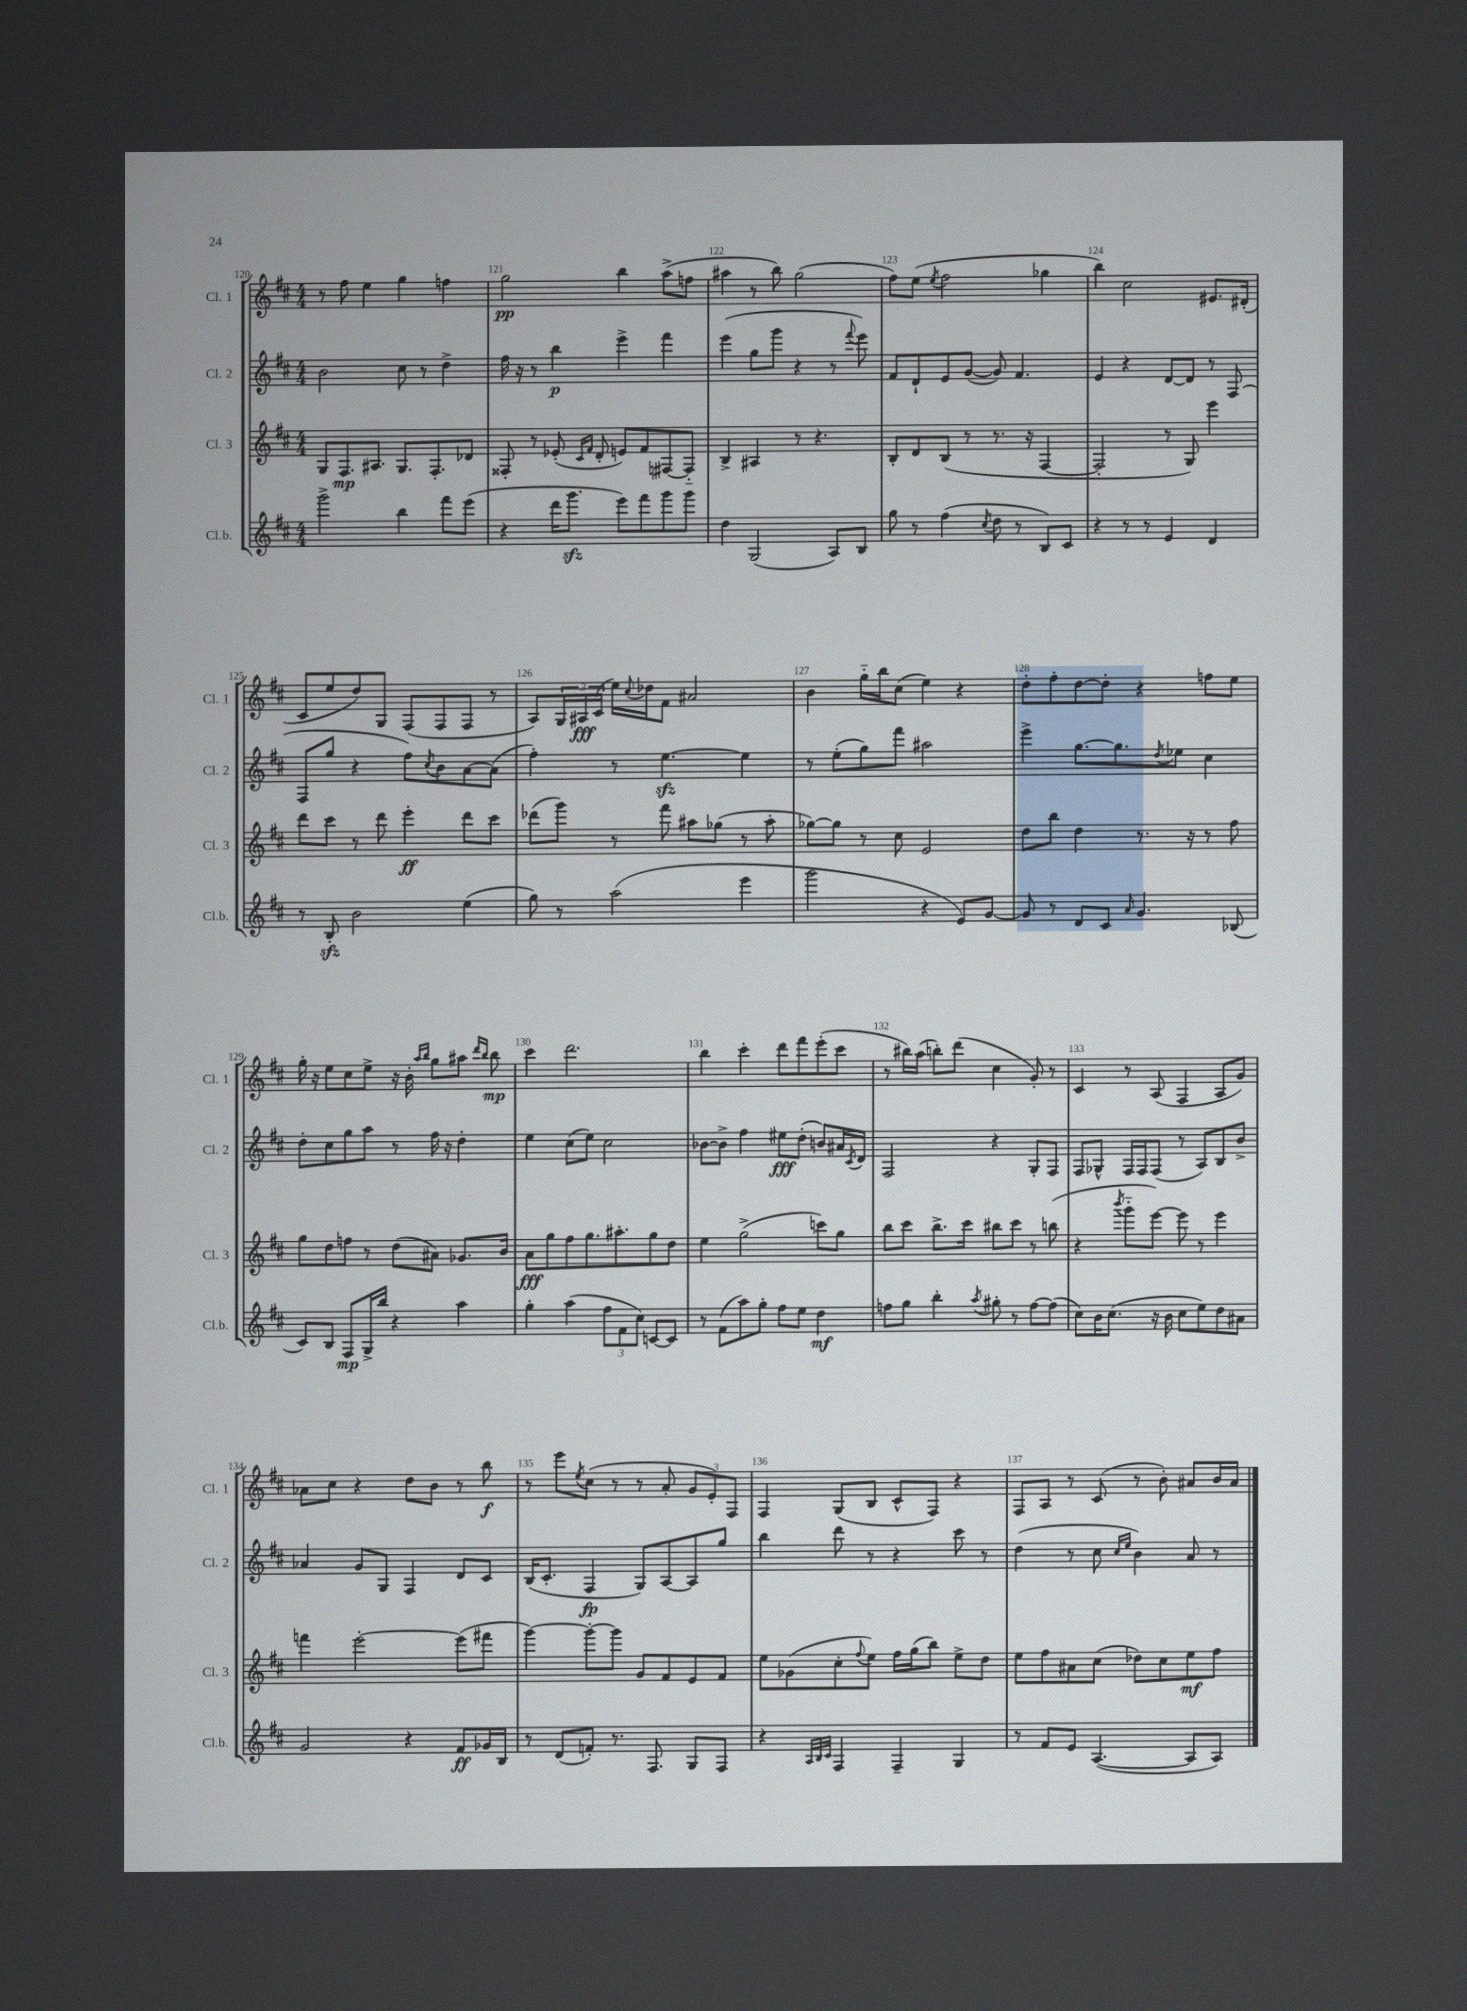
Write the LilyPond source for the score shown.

<<
\new StaffGroup <<
\new Staff = "s0" \with { instrumentName = "Cl. 1" shortInstrumentName = "Cl. 1" } {
    \clef treble \key d \major \numericTimeSignature \time 4/4
    r8 fis''8 e''4 g''4 f''4 |
    g''2\pp b''4 a''8->( f''8 |
    ais''4 r8 b''8) g''2( |
    fis''8) e''8( \acciaccatura { e''8 } fis''2 ges''4 |
    b''4) cis''2 eis'8. dis'16-.( |
    cis'8 e''8 d''8) g8 fis8( fis8 fis8 r8 |
    a8) \tuplet 3/2 { g16 ais16\fff cis'16( } e''16) \appoggiatura { cis''8 } des''16 fis'8 ais'2 |
    b'4 g''16-_ b''16 cis''8( e''4) r4 |
    d''8-. fis''8-. d''8~ d''8-. r4 f''8 e''8 |
    g''16-. r16 e''8 cis''8 e''8-> r16 b'16-. \grace { a''16 b''16 } g''8 ais''8 \grace { d'''16 b''16 } b''8\mp |
    cis'''4 d'''2. |
    b''4 cis'''4-. d'''8 fis'''8 e'''8-.( cis'''8 |
    r8 bis''16) a''16( b''8-.) d'''8( cis''4 g'8-.) r8 |
    cis'4 r8 a8( fis4 a8 g'8) |
    aes'8 cis''8 r4 d''8 b'8 r8 b''8\f |
    r8 e'''8 \acciaccatura { e''8 } cis''8( r8 r8 a'8-. \tuplet 3/2 { g'8 e'8-.) fis8 } |
    fis4 g8( b8 cis'8-^ fis8) r4 |
    fis8 a8 r8 cis'8( r8 b'8-.) ais'8 b'16 ais'16 \bar "|." |
}
\new Staff = "s1" \with { instrumentName = "Cl. 2" shortInstrumentName = "Cl. 2" } {
    \clef treble \key d \major \numericTimeSignature \time 4/4
    b'2 cis''8 r8 d''4-> |
    fis''16 r16 r8 b''4\p e'''4-> fis'''4 |
    e'''4( g''8 g'''8 r4 r8 \appoggiatura { fis'''8 } e'''8) |
    fis'8 d'8-! e'8 g'8~( g'8) fis'4. |
    e'4 r4 d'8~ d'8 r8 fis8( |
    fis8 g''8 r4 fis''8) \acciaccatura { cis''8 } b'8 a'8~ a'8( |
    fis''4-.) r8 e''4.~\sfz e''4 |
    r8 e''8-.( g''8) fis'''8 ais''2 |
    e'''4-> g''8.~ g''8. \acciaccatura { d''8 } ees''8 cis''4 |
    d''8-. cis''8 g''8 a''8 r8 fis''16 r16 d''4-. |
    e''4 cis''8( e''8) cis''2 |
    bes'8~ bes'8-> fis''4 eis''8\fff d''8-.( b'8) ais'16 \acciaccatura { cis'8 } d'16 |
    fis2 r4 g8-. fis8 |
    fis8 ges8-^ fis16 fis16 fis8( r8 a8) b8 b'8-> |
    aes'4 g'8 g8 fis4 d'8 cis'8 |
    b16( cis'8.-. fis4\fp g8) a8~ a8 g''8 |
    b''4 d'''8 r8 r4 cis'''8 r8 |
    d''4( r8 cis''8 \grace { cis''16 e''16 } b'4) a'8 r8 \bar "|." |
}
\new Staff = "s2" \with { instrumentName = "Cl. 3" shortInstrumentName = "Cl. 3" } {
    \clef treble \key d \major \numericTimeSignature \time 4/4
    g8 fis8.\mp ais8. g8. fis8.-. des'8 |
    fisis8-. r8 ees'8-.( \grace { cis'16 fis'16 } d'8-. e'8) fis'8 fis8~ fis8-_ |
    b4-> ais4 r8 r4. |
    b8-. d'8 b8( r8 r8. r16 fis4~ |
    fis2-. r8 g8) e'''4 |
    d'''8 cis'''8 r8 d'''8 e'''4-.\ff d'''8 cis'''8 |
    des'''8( g'''8) r8 fis'''8 ais''8 ges''8( r8 ais''8-. |
    ges''8~) ges''8 r8 cis''8 e'2 |
    d''8 b''8 d''4 r8. r16 r8 fis''8 |
    g''8 d''8 f''8 r8 d''8( ais'8) ges'8. b'16 |
    a'8\fff g''8 fis''8 g''8. ais''8.-. g''8 d''8 |
    e''4 g''2->( c'''8) g''8 |
    b''8 cis'''8 b''8.-> cis'''16 bis''8 cis'''8 r8 b''8( |
    r4 \acciaccatura { b'''8 } g'''8-_ e'''8~) e'''8 r8 e'''4 |
    f'''4 e'''2~-. e'''8( fis'''8 |
    g'''4~) g'''8~-. g'''8 g'8 fis'8 e'8 fis'8 |
    e''8 ges'8( cis''8-. \appoggiatura { fis''8 } e''8) fis''16 g''16( b''8) e''8-> d''8 |
    e''8 fis''8 ais'8 cis''8( des''8) cis''8 e''8\mf fis''8 \bar "|." |
}
\new Staff = "s3" \with { instrumentName = "Cl.b." shortInstrumentName = "Cl.b." } {
    \clef treble \key d \major \numericTimeSignature \time 4/4
    g'''2-> b''4 fis'''8 e'''8( |
    r4 d'''16 g'''8.\sfz e'''8) fis'''8 g'''8 g'''8 |
    d''4 g2( a8) b8 |
    g''8 r8 fis''4( \acciaccatura { cis''8 } d''8 r8 b8) cis'8 |
    r4 r8 r8 e'4 d'4 |
    r8 b8-.\sfz b'2 e''4( |
    g''8) r8 a''2( e'''4 |
    g'''2 r4 e'8) g'8~ |
    g'8 r8 d'8 cis'8 \grace { a'16 } g'4. bes8( |
    cis'8) b8 fis8\mp g16-> b''16 r4 a''4 |
    g''4-. a''4( \tuplet 3/2 { fis''8 fis'8 cis''8) } c'8~ c'8 |
    r8 fis'8( a''8) g''8-. fis''8 e''8 d''4\mf |
    f''8 g''8 b''4-. \acciaccatura { a''8 } gis''8-. r8 f''8~ f''8( |
    cis''8) b'16 cis''8.( r16 b'16 cis''8 e''8) d''8 ais'8 |
    g'2 r4 fis'8\ff ges'16 b16 |
    r8 d'8( f'8-.) r8. fis8. g8 fis8 |
    r4 \grace { a32 b32 cis'32 } fis4 fis4-- g4 |
    r8 fis'8 e'8 a4.~( a8 a8) \bar "|." |
}
>>
>>
\layout { \context { \Score currentBarNumber = #120 \override BarNumber.break-visibility = ##(#f #t #t) barNumberVisibility = #all-bar-numbers-visible } }
